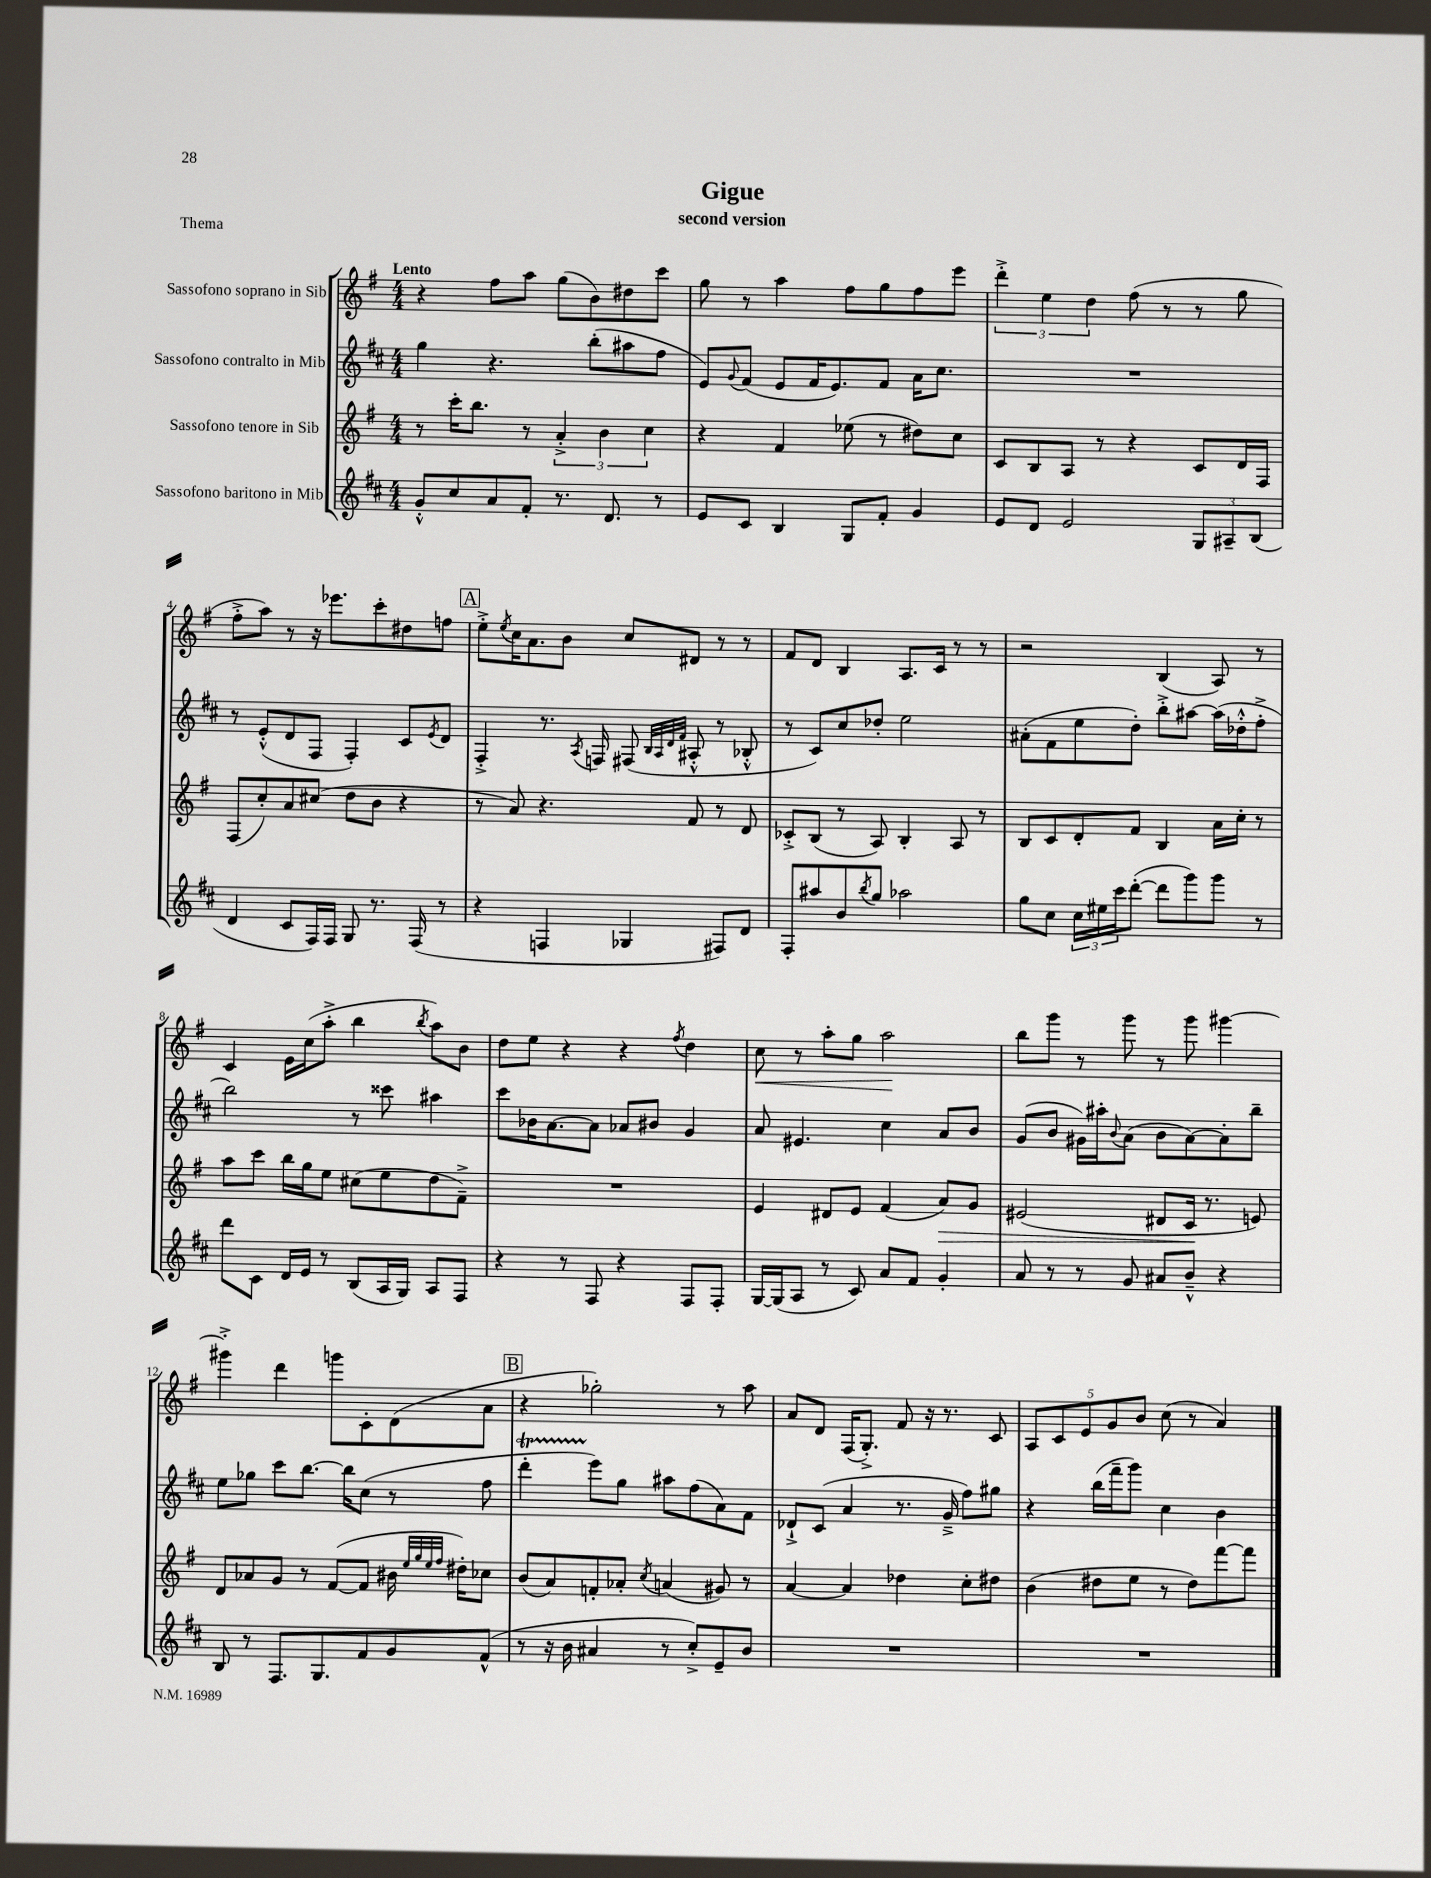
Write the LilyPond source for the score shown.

\header { title = "Gigue" subtitle = "second version" piece = "Thema" }
<<
\new StaffGroup <<
\new Staff = "s0" \with { instrumentName = "Sassofono soprano in Sib" } {
    \clef treble \key g \major \numericTimeSignature \time 4/4 \tempo "Lento"
    r4 fis''8 a''8 g''8( b'8) dis''8 c'''8 |
    g''8 r8 a''4 fis''8 g''8 fis''8 e'''8 |
    \tuplet 3/2 { d'''4-.-> e''4 d''4 } fis''8( r8 r8 g''8 |
    fis''8-.-> a''8) r8 r16 ees'''8. c'''8-. dis''8 f''8 |
    \mark \markup { \box "A" } e''8-.-> \acciaccatura { e''8 } c''16 a'8. b'8 c''8 dis'8 r8 r8 |
    fis'8 d'8 b4 a8. c'16 r8 r8 |
    r2 b4( a8) r8 |
    c'4 e'16 c''16( a''8-.-> b''4 \acciaccatura { b''8 } a''8) b'8 |
    d''8 e''8 r4 r4 \acciaccatura { fis''8 } d''4 |
    c''8\< r8 a''8-. g''8 a''2\! |
    b''8 g'''8 r8 g'''8 r8 g'''8 gis'''4~ |
    gis'''4-.-> d'''4 g'''8 c'8-. d'8( a'8 |
    \mark \markup { \box "B" } r4 ges''2-.) r8 a''8 |
    a'8 d'8 fis16( g8.-.->) fis'8 r16 r8. c'8 |
    \tuplet 5/4 { a8 c'8 e'8 g'8 b'8 } c''8( r8 a'4) \bar "|." |
}
\new Staff = "s1" \with { instrumentName = "Sassofono contralto in Mib" } {
    \clef treble \key d \major \numericTimeSignature \time 4/4
    g''4 r4. b''8-.( ais''8 fis''8 |
    e'8) \appoggiatura { g'8 } fis'8( e'8 fis'16 e'8.) fis'8 a'16 cis''8. |
    R1 |
    r8 e'8-.-^( d'8 fis8 fis4-.) cis'8 \acciaccatura { e'8 } d'8 |
    \mark \markup { \box "A" } fis4-.-> r8. \acciaccatura { a8 } f16 fis8( \grace { b32 a32 d'32 fis'32 } ais8-.-^ r8 bes8-.-^ |
    r8 cis'8) cis''8 des''8-. e''2 |
    ais'8-.( fis'8 e''8 d''8-.) b''8-.-> ais''8~ ais''16( des''16-.-^ fis''8-.-> |
    b''2) r8 cisis'''8 ais''4 |
    cis'''8 bes'16 a'8.~ a'8 aes'8 bis'8 g'4 |
    a'8 eis'4. cis''4 a'8 b'8 |
    g'8( b'8 gis'16) ais''16-. \appoggiatura { b'8 } a'8( b'8 a'8~) a'8-. b''8-- |
    e''8 ges''8 cis'''8 b''8.~ b''16 cis''8( r8 fis''8 |
    \mark \markup { \box "B" } d'''4-.\startTrillSpan e'''8\stopTrillSpan) g''8 ais''8 fis''8( a'8) fis'8 |
    des'8-!-> cis'8( a'4 r8. g'16---> fis''8) gis''8 |
    r4 b''16( fis'''16-- g'''8) cis''4 b'4 \bar "|." |
}
\new Staff = "s2" \with { instrumentName = "Sassofono tenore in Sib" } {
    \clef treble \key g \major \numericTimeSignature \time 4/4
    r8 c'''16-. b''8. r8 \tuplet 3/2 { a'4-.-> b'4 c''4 } |
    r4 fis'4 ees''8( r8 dis''8) c''8 |
    c'8 b8 a8 r8 r4 c'8 d'16 fis16 |
    fis8( c''8-.) a'8 cis''8( d''8 b'8 r4 |
    \mark \markup { \box "A" } r8 a'8) r4. fis'8 r8 d'8 |
    ces'8-.-> b8( r8 a8) b4-. a8 r8 |
    b8 c'8 d'8-. fis'8 b4 a'16 c''16-. r8 |
    a''8 c'''8 b''16 g''16 e''8 cis''8( e''8 d''8 fis'8--->) |
    R1 |
    e'4 dis'8 e'8 fis'4( a'8\>) g'8 |
    eis'2( dis'8 c'16\! r8. e'8) |
    d'8 aes'8 g'8 r8 fis'8~( fis'8 bis'16 \grace { e''32 g''32 e''32 fis''32 } dis''16-.) ces''8 |
    \mark \markup { \box "B" } b'8( a'8) f'8-. aes'8-. \acciaccatura { c''8 } a'4( gis'8) r8 |
    a'4~ a'4 des''4 c''8-. dis''8 |
    b'4( dis''8 e''8 r8 dis''8) fis'''8~ fis'''8 \bar "|." |
}
\new Staff = "s3" \with { instrumentName = "Sassofono baritono in Mib" } {
    \clef treble \key d \major \numericTimeSignature \time 4/4
    g'8-.-^ cis''8 a'8 fis'8-. r8. d'8. r8 |
    e'8 cis'8 b4 g8 fis'8-. g'4 |
    e'8 d'8 e'2 \tuplet 3/2 { g8 ais8-- b8( } |
    d'4 cis'8 fis16) fis16 g8 r8. fis16( r8 |
    \mark \markup { \box "A" } r4 f4 ges4 fis8) d'8 |
    fis8-. ais''8 b'8 \acciaccatura { b''8 } g''8 aes''2 |
    g''8 cis''8 \tuplet 3/2 { cis''16 eis''16 cis'''16 } d'''8~-.( d'''8 g'''8) g'''8 r8 |
    d'''8 cis'8 d'16 e'16 r8 b8( a16 g16) a8 fis8 |
    r4 r8 fis8 r4 fis8 fis8-. |
    g16~ g16( a8 r8 cis'8) a'8 fis'8 g'4-. |
    a'8 r8 r8 g'8 ais'8 b'8---^ r4 |
    b8 r8 fis8. g8. fis'8 g'8 fis'8-^( |
    \mark \markup { \box "B" } r8 r16 b'16 ais'4 r8 cis''8-.->) e'8-- b'8 |
    R1 |
    R1 \bar "|." |
}
>>
>>
